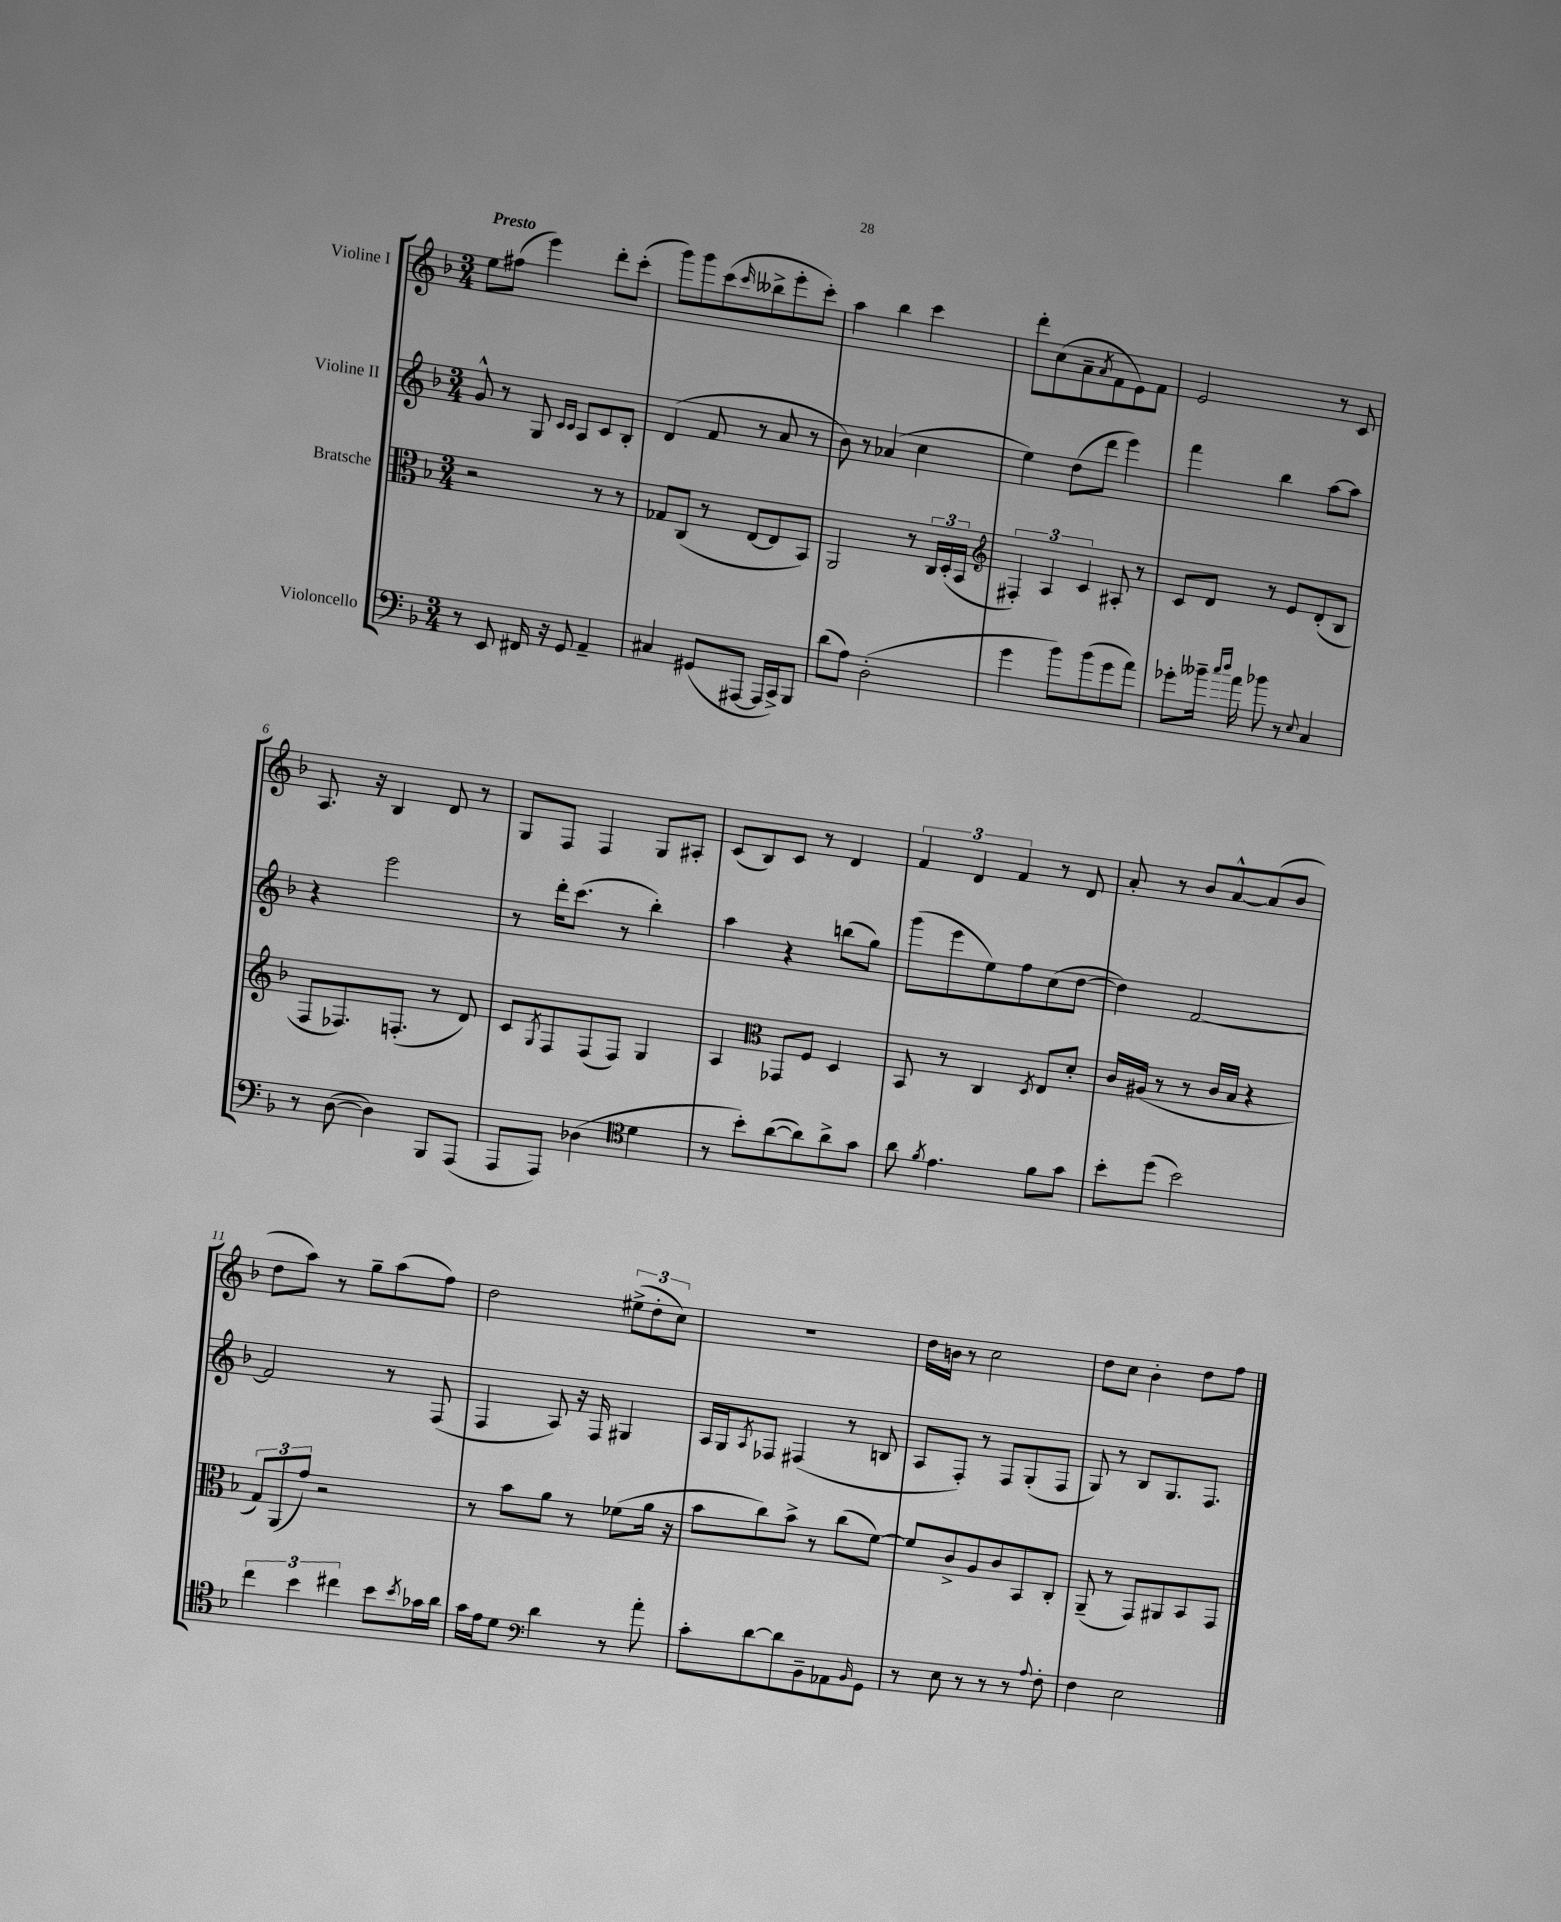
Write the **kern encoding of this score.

**kern	**kern	**kern	**kern
*staff4	*staff3	*staff2	*staff1
*clefF4	*clefC3	*clefG2	*clefG2
*k[b-]	*k[b-]	*k[b-]	*k[b-]
*M3/4	*M3/4	*M3/4	*M3/4
8r	2r	8g^^	8ee
8EE	.	8r	(8ff#
16FF#	.	8G	4eee)
16r	.	.	.
.	.	16qqc	.
.	.	16qqc	.
8GG	.	8A	.
4AA~	8r	8c	8ddd'
.	8r	8B-'	(8ccc'
=	=	=	=
4C#	8G-	(4d	8ggg)
.	(8C	.	8ggg
(8GG#	8r	8f	(8ccc
.	.	.	16qqccc
[8AAA#	[8E	8r	8bb--^
16AAA#]	8E]	8a	8eee'
16CC^)	.	.	.
8BBB-	8BB-)	8r	8ccc')
=	=	=	=
(8d	2AA	8b-)	4aa
8A)	.	8r	.
(2D'	.	(4a-	4bb-
.	8r	4cc	4ccc
.	24C	.	.
.	(24D'	.	.
.	24BB-	.	.
=	=	=	=
*	*clefG2	*	*
4g	6F#')	4ee)	8ddd'
.	.	.	(8cc
.	6A	.	.
8b-)	.	(8dd	8a~
.	6c	.	.
.	.	.	8qa
(8b-	.	8ddd	8f
8g	8A#'	4eee)	8e)
8a)	8r	.	8f
=	=	=	=
8g-'	8c	4fff	2e
16b--~	8d	.	.
16qqcc	.	.	.
16qqdd	.	.	.
16a	.	.	.
8b-	8r	4bb-	.
8r	8e	.	.
8qqE	.	.	.
4C	(8d'	[8aa	8r
.	8B-	8aa]	8c
=	=	=	=
8r	8F	4r	8.A
([8D	8.F-)	.	.
.	.	.	16r
4D])	.	2eee	4B-
.	(8.F'	.	.
8BBB-	8r	.	8d
(8AAA	8d)	.	8r
=	=	=	=
8AAA	8c	8r	8G
.	8qG	.	.
8AAA)	8F	16ddd'	8F
.	.	(8.ccc	.
(4D-	(8F	.	4F
.	8F)	8r	.
*clefC4	*	*	*
4d	4G	4bb-')	8G
.	.	.	8A#'
=	=	=	=
8r	4A	4aa	(8c
8b-')	.	.	8B-)
*	*clefC3	*	*
([8a	8GG-	4r	8c
8a])	8F	.	8r
8a^	4D	(8bb	4d
8g	.	8gg)	.
=	=	=	=
8a	8BB-	(8ggg	6f
8qf	.	.	.
4.e	8r	8eee	.
.	.	.	6d
.	4C	8ee)	.
.	.	.	6f
.	.	8ff	.
.	8qD	.	.
8f	8E	(8cc	8r
8g	8d'	[8dd	8d
=	=	=	=
8b-'	16c	4dd])	8a'
.	(16A#	.	.
(8dd	8r	.	8r
2b-)	8r	[2f	8b-
.	16c	.	[8a^^
.	16B-	.	.
.	4r	.	(8a]
.	.	.	8b-
=	=	=	=
6cc	12G)	2f]	8dd
.	(12AA	.	.
.	.	.	8aa)
6b-	12g)	.	.
.	2r	.	8r
6cc#	.	.	.
.	.	.	8gg~
8b-	.	8r	(8aa
8qb-	.	.	.
16g-	.	(8F	8ff)
16a	.	.	.
=	=	=	=
16g	8r	4F	2dd
16e	.	.	.
8d	8b-	.	.
*clefF4	*	*	*
4d	8a	8A)	.
.	8r	16r	.
.	.	16F	.
8r	(8f-	4G#	(12ee#^
.	.	.	12dd'
8a'	16a	.	.
.	.	.	12cc)
.	16r	.	.
=	=	=	=
8c'	8b-	16A	2.r
.	.	16G	.
.	.	8qA	.
[8d	8cc)	8F-	.
8d]	8b-^	(4F#	.
8BB-~	8r	.	.
8AA-	(8cc	8r	.
16qqBB-	.	.	.
8GG	[8f)	8B	.
=	=	=	=
8r	8f]	8A	16dd
.	.	.	16b
8E	8c^	8F')	8r
8r	8A	8r	2cc
8r	8c	8F	.
8r	8BB-	(8G'	.
8qqA	.	.	.
8F'	8C'	8F	.
=	=	=	=
4F	(8AA~	8G)	8dd
.	8r	8r	8cc
2E	8GG)	8B-	4b-'
.	8AA#	8.G	.
.	8BB-	.	8dd
.	.	8.F	.
.	8GG	.	8ff
==	==	==	==
*-	*-	*-	*-
